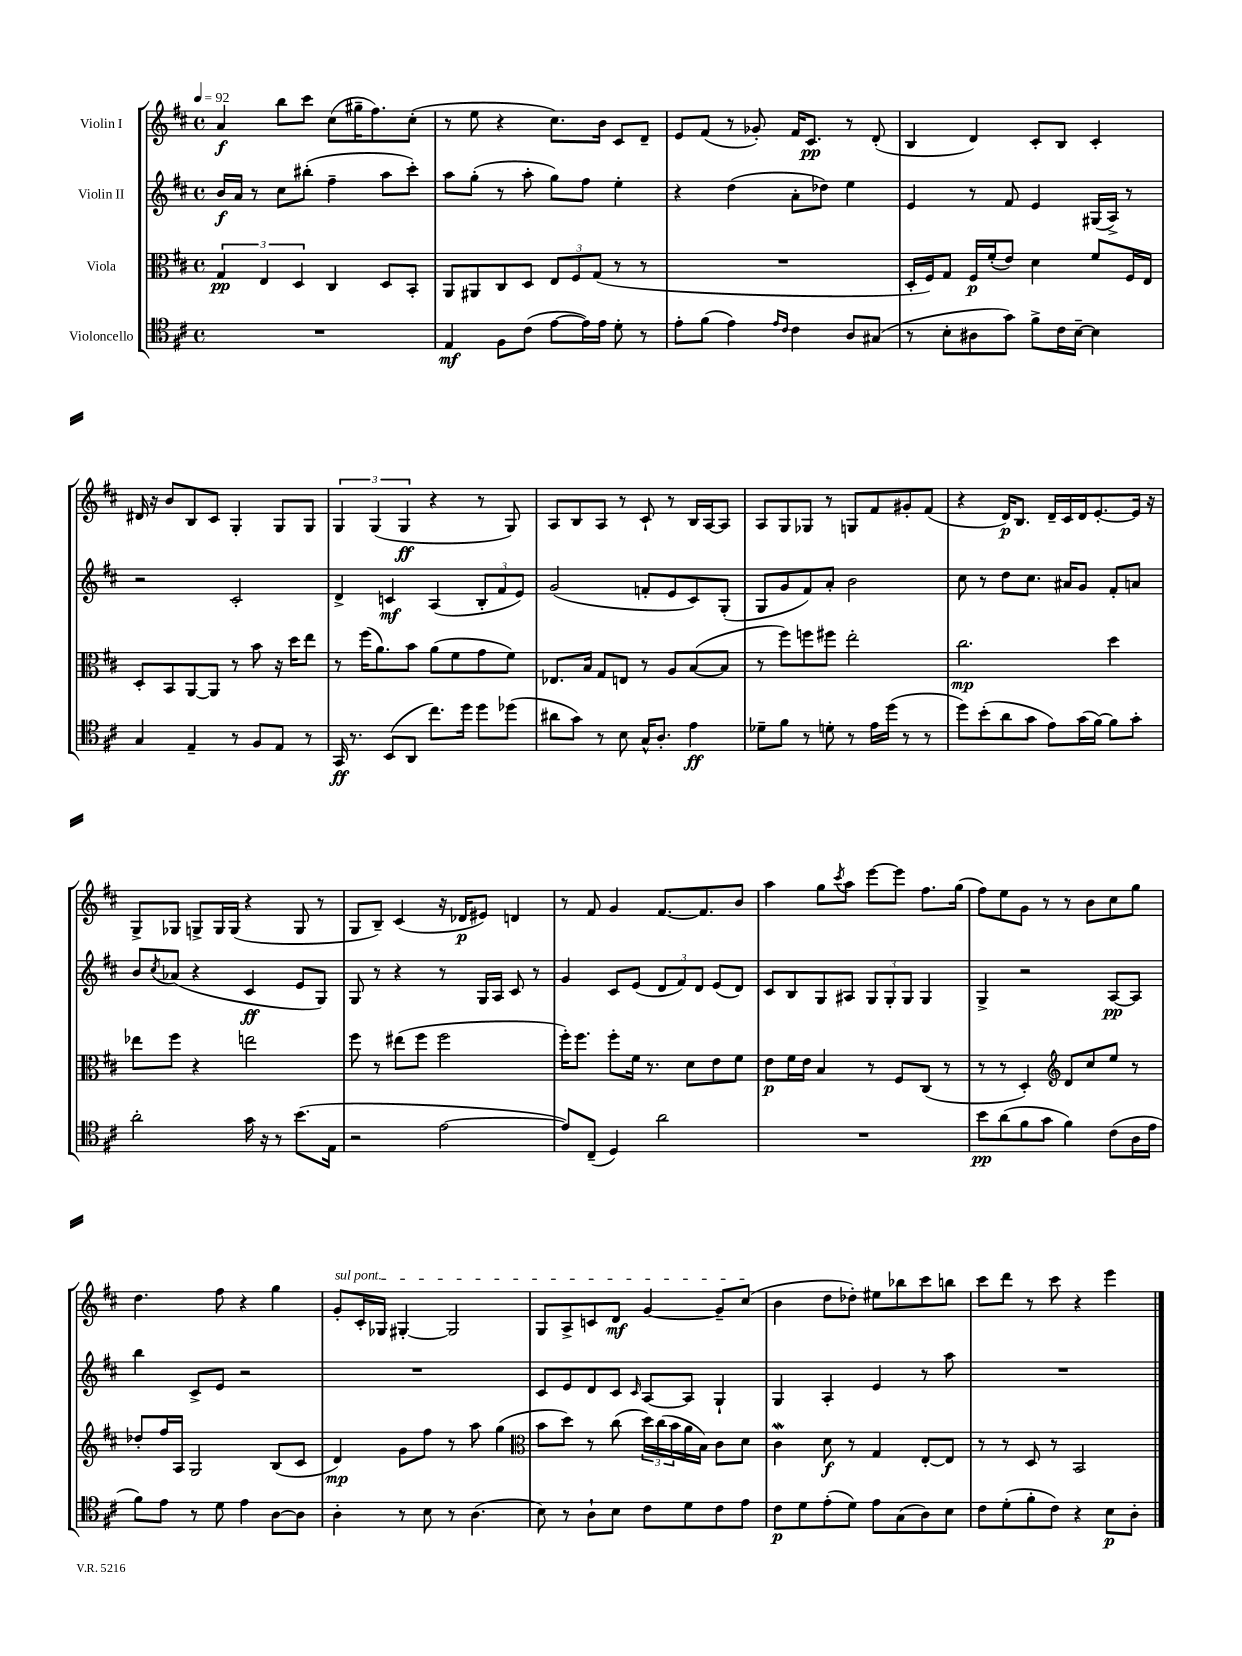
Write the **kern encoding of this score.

**kern	**kern	**kern	**kern
*staff4	*staff3	*staff2	*staff1
*clefC4	*clefC3	*clefG2	*clefG2
*k[f#c#]	*k[f#c#]	*k[f#c#]	*k[f#c#]
*M4/4	*M4/4	*M4/4	*M4/4
*met(c)	*met(c)	*met(c)	*met(c)
*MM92	*MM92	*MM92	*MM92
1r	6G/	16b/LL	4a/
.	.	16a/JJ	.
.	.	8r	.
.	6E/	.	.
.	.	8cc#\L	8bb\L
.	6D/	.	.
.	.	(8bb#'\J	8ccc#\J
.	4C#/	4ff#~\	(8cc#\L
.	.	.	16gg#~\K
.	.	.	8.ff#\)
.	8D/L	8aa\L	.
.	8BB'/J	8ccc#'\J)	(8cc#'\J
=	=	=	=
4E/	8AA/L	8aa\L	8r
.	8AA#/	(8gg'\J	8ee\
8F#\L	8C#/	8r	4r
(8c#\J	8D/J	8aa'\	.
[8e\L	12E/L	8gg\L)	8.cc#\L)
.	12F#/	.	.
16e\]L)	.	8ff#\J	.
.	(12G/J	.	.
16e\JJ	.	.	16b\Jk
8d'\	8r	4ee'\	8c#/L
8r	8r	.	8d~/J
=	=	=	=
8e'\L	1r	4r	8e/L
(8f#\J	.	.	(8f#/J
4e\)	.	(4dd\	8r
.	.	.	8g-'/)
16qqe/LL	.	.	.
16qqc#/JJ	.	.	.
4c#\	.	8a'\L	16f#/LK
.	.	.	8.c#/J
.	.	8dd-\J)	.
8A/L	.	4ee\	8r
(8G#/J	.	.	(8d'/
=	=	=	=
8r	16D'/LL	4e/	4B/
.	16F#/J)	.	.
8B'\L	8G/J	.	.
8A#\	16F#/LL	8r	4d/)
.	(16f#'/J	.	.
8g\J)	8e/J)	8f#/	.
8f#^\L	4d\	4e/	8c#'/L
16c#\L	.	.	8B/J
[16B~\JJ	.	.	.
4B\]	8f#/L	(16G#/LL	4c#'/
.	.	16A^/JJ)	.
.	16F#/L	8r	.
.	16E/JJ	.	.
=	=	=	=
4G/	8D'/L	2r	16d#/
.	.	.	16r
.	8BB/	.	8b/L
4E~/	[8AA/	.	8B/
.	8AA/]J	.	8c#/J
8r	8r	2c#'/	4G'/
8F#/L	8b\	.	.
8E/J	16r	.	8G/L
.	16dd\LK	.	.
8r	8ee\J	.	8G/J
=	=	=	=
16GG/	8r	4d^/	6G/
8.r	.	.	.
.	(16ff#\LK	.	.
.	.	.	(6G/
.	8.a\)	.	.
(8BB/L	.	4c/	.
.	.	.	6G/
8AA/J	8b\J	.	.
8.cc#\L)	(8a\L	(4A/	4r
.	8f#\	.	.
16dd\Jk	.	.	.
8dd\L	8g\	12B'/L	8r
.	.	12f#/	.
(8dd-\J	8f#\J)	.	8G/)
.	.	12e/J)	.
=	=	=	=
8a#\L	8.E-/L	(2g/	8A/L
8g\J)	.	.	8B/
.	16B/Jk	.	.
8r	8G/L	.	8A/J
8B\	8E/J	.	8r
16G^^/LK	8r	8f'/L	8c#`/
8.A'/J	.	.	.
.	8A/L	8e/	8r
4e\	([8B/	8c#/)	16B/LL
.	.	.	[16A/J
.	8B/]J	(8G'/J	8A/]J
=	=	=	=
8d-~\L	8r	8G/L	8A/L
8f#\J	8ff#\L)	8g/	8G/
8r	8ff\	8f#/)	8G-/J
8d'\	8ff#\J	8a'/J	8r
8r	2ee'\	2b\	8G/L
16e\LL	.	.	8f#/
(16dd\JJ	.	.	.
8r	.	.	8g#'/
8r	.	.	(8f#/J
=	=	=	=
8dd\L)	2.cc#\	8cc#\	4r
(8b'\	.	8r	.
8a\	.	8dd\L	16d/LK)
.	.	.	8.B/J
8g\J	.	8.cc#\J	.
8e\L)	.	.	16d~/LL
.	.	16a#/LK	16c#/
(16g\L	.	8g/J	16d/J
[16f#\JJ)	.	.	[8.e'/
8f#\]L	4dd\	8f#'/L	.
8g'\J	.	8a/J	16e/]Jk
.	.	.	16r
=	=	=	=
2a'\	8ee-\L	8b/L	8G^/L
.	.	8qcc#/	.
.	8ff#\J	(8a-/J	8G-/J
.	4r	4r	8G^/L
.	.	.	16G/L
.	.	.	(16G/JJ
16g\	2ee\	4c#/	4r
16r	.	.	.
8r	.	.	.
(8.b\L	.	8e/L	8G/
.	.	8G/J)	8r
16E\Jk	.	.	.
=	=	=	=
2r	8ff#\	8G/	8G/L
.	8r	8r	8B~/J)
.	(8ee#\L	4r	(4c#/
.	8ff#\J	.	.
[2e\	2ff#\	8r	16r
.	.	.	16d-/LK
.	.	16G/LL	8e#/J)
.	.	16A/JJ	.
.	.	8c#/	4d/
.	.	8r	.
=	=	=	=
8e/]L)	16ff#'\LK)	4g/	8r
.	8.ff#\J	.	.
(8C#~/J	.	.	8f#/
4D/)	8ff#'\L	8c#/L	4g/
.	16f#\Jk	(8e/J	.
.	8.r	.	.
2a\	.	12d/L	[8.f#/L
.	.	12f#/)	.
.	8d\L	.	.
.	.	12d/J	.
.	.	.	8.f#/]
.	8e\	(8e/L	.
.	8f#\J	8d/J)	8b/J
=	=	=	=
1r	8e\L	8c#/L	4aa\
.	16f#\L	8B/	.
.	16e\JJ	.	.
.	4B/	8G/	8gg\L
.	.	.	8qccc#/
.	.	8A#/J	8aa\J
.	8r	12G/L	[8eee\L
.	.	12G'/	.
.	8F#/L	.	8eee\]J
.	.	12G/J	.
.	(8C#/J	4G/	8.ff#\L
.	8r	.	.
.	.	.	(16gg\Jk
=	=	=	=
8b\L	8r	4G^/	8ff#\L)
(8a\	8r	.	8ee\
8f#\	4D'/)	2r	8g\J
8g\J	.	.	8r
*	*clefG2	*	*
4f#\)	8d/L	.	8r
.	8cc#/	.	8b\L
(8c#\L	8ee/J	[8A/L	8cc#\
16A\L	8r	8A/]J	8gg\J
16e\JJ	.	.	.
=	=	=	=
8f#\L)	8dd-'/L	4bb\	4.dd\
8e\J	16ff#/L	.	.
.	16A/JJ	.	.
8r	2G/	8c#^/L	.
8d\	.	8e/J	8ff#\
4e\	.	2r	4r
[8A\L	(8B/L	.	4gg\
8A\]J	8c#/J	.	.
=	=	=	=
4A'\	4d/)	1r	8g'/L
.	.	.	16c#'/L
.	.	.	16G-/JJ
8r	8g\L	.	[4G#'/
8B\	8ff#\J	.	.
8r	8r	.	2G#/]
(4.A\	8aa\	.	.
.	(4gg\	.	.
=	=	=	=
*	*clefC3	*	*
8B\)	8b\L	8c#/L	8G/L
8r	8dd\J)	8e/	8A^/
8A`\L	8r	8d/	8c/
8B\J	(8cc#\	8c#/J	8d/J
.	.	16qqc#/	.
8c#\L	24dd\LL)	[8A/L	[4g/
.	(24cc#\	.	.
.	24b\	.	.
8d\	16a\	8A/]J	.
.	16B\JJ)	.	.
8c#\	8c#\L	4G`/	8g~/]L
8e\J	8d\J	.	(8cc#/J
=	=	=	=
8c#\L	4c#\	4G/	4b\
8d\	.	.	.
(8e'\	8d\	4A'/	8dd\L
8d\J)	8r	.	8dd-'\J)
8e\L	4G/	4e/	8ee#\L
(8G\	.	.	8bb-\
8A\)	[8E'/L	8r	8ccc#\
8B\J	8E/]J	8aa\	8bb\J
=	=	=	=
8c#\L	8r	1r	8ccc#\L
(8d'\	8r	.	8ddd\J
8f#'\	8D/	.	8r
8c#\J)	8r	.	8ccc#\
4r	2BB/	.	4r
8B\L	.	.	4eee\
8A'\J	.	.	.
==	==	==	==
*-	*-	*-	*-
